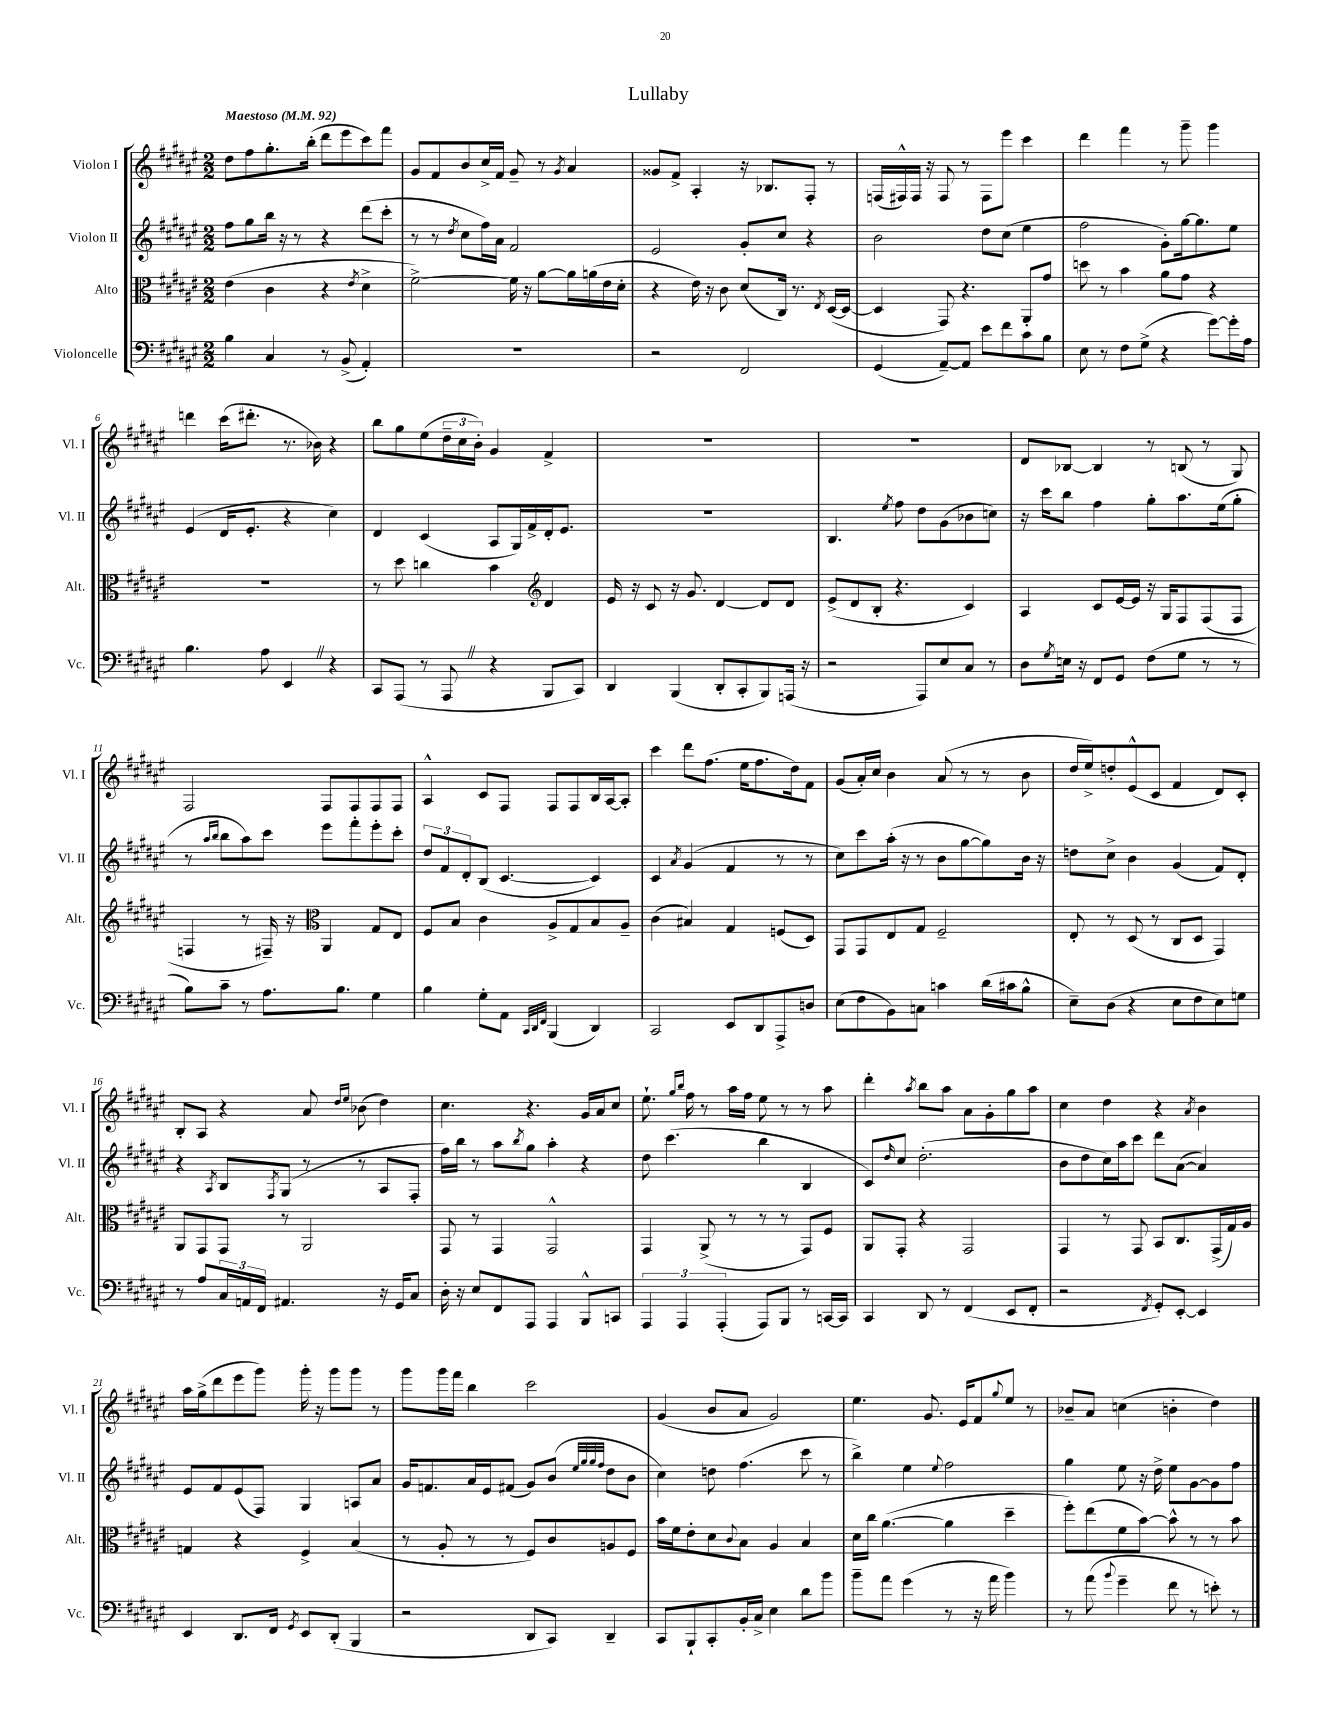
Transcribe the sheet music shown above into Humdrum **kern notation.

**kern	**kern	**kern	**kern
*staff4	*staff3	*staff2	*staff1
*clefF4	*clefC3	*clefG2	*clefG2
*k[f#c#g#d#a#e#]	*k[f#c#g#d#a#e#]	*k[f#c#g#d#a#e#]	*k[f#c#g#d#a#e#]
*M2/2	*M2/2	*M2/2	*M2/2
*MM92	*MM92	*MM92	*MM92
4B\	(4e#\	8ff#\L	8dd#\L
.	.	8gg#\	8ff#\
4C#/	4c#\	16bb\Jk	8.gg#'\
.	.	16r	.
.	.	8r	.
.	.	.	(16bb'\Jk
8r	4r	4r	8ddd#\L
(8BB^/	.	.	8eee#\
.	8qe#/	.	.
4AA#'/)	4d#^\	(8ddd#\L	8ccc#\)
.	.	8ccc#'\J	8fff#\J
=	=	=	=
1r	[2f#^\)	8r	8g#/L
.	.	8r	8f#/
.	.	8qdd#/	.
.	.	8cc#\L	8b/
.	.	16ff#\L)	16cc#^/L
.	.	16a#\JJ	16f#/JJ
.	16f#\]	2f#/	8g#~/
.	16r	.	.
.	[8a#\L	.	8r
.	.	.	8qg#/
.	16a#\]L	.	4a#/
.	(16a\	.	.
.	16e#\	.	.
.	16d#'\JJ	.	.
=	=	=	=
2r	4r	2e#/	8g##/L
.	.	.	8f#^/J
.	16e#\)	.	4A#'/
.	16r	.	.
.	8c#\	.	.
2FF#/	(8d#/L	8g#'/L	16r
.	.	.	8.B-/L
.	16C#/Jk)	8cc#/J	.
.	8.r	.	.
.	.	4r	8F#'/J
.	8qE#/	.	.
.	([16D#/LL	.	8r
.	16D#/_JJ	.	.
=	=	=	=
(4GG#/	4D#/]	2b\	(16F/LL
.	.	.	16F#^^/)
.	.	.	16F#/JJ
.	.	.	16r
[8AA#~/L)	8GG#/)	.	8F#/
8AA#/]J	4.r	.	8r
8e#\L	.	8dd#\L	8F#\L
8f#\	.	(8cc#\J	8eee#\J
8c#\	8AA#'/L	4ee#\	4ccc#\
8B\J	8g#/J	.	.
=	=	=	=
8E#\	8dd\	2ff#\	4ddd#\
8r	8r	.	.
8F#\L	4b\	.	4fff#\
(8G#^\J	.	.	.
4r	8a#\L	8g#'\L)	8r
.	8g#\J	[16gg#\k	8ggg#~\
.	.	8.gg#\]	.
[8g#\L)	4r	.	4ggg#\
16g#'\]L	.	8ee#\J	.
16A#\JJ	.	.	.
=	=	=	=
4.B\	1r	(4e#/	4ddd\
.	.	16d#/LK	(16ccc#\LK
.	.	8.e#'/J	8.ddd#'\J
8A#\	.	.	.
4EE#/	.	4r	8.r
.	.	.	16b-\)
4r	.	4cc#\)	4r
=	=	=	=
8CC#/L	8r	4d#/	8bb\L
(8AAA#/J	8dd#\	.	8gg#\
8r	4cc\	(4c#/	(8ee#\
8AAA#/	.	.	24dd#~\L
.	.	.	24cc#\
.	.	.	24b'\JJ)
4r	4b\	8A#/L	4g#/
.	.	16G#/L)	.
.	.	16f#^/	.
*	*clefG2	*	*
8BBB/L	4d#/	16d#'/J	4f#^/
.	.	8.e#/J	.
8CC#/J)	.	.	.
=	=	=	=
4DD#/	16e#/	1r	1r
.	16r	.	.
.	8c#/	.	.
(4BBB/	16r	.	.
.	8.g#/	.	.
8DD#'/L	[4d#/	.	.
8CC#'/	.	.	.
8BBB/)	8d#/]L	.	.
(16AAA/Jk	8d#/J	.	.
16r	.	.	.
=	=	=	=
2r	(8e#^/L	4.B/	1r
.	8d#/	.	.
.	8B'/J	.	.
.	.	8qee#/	.
.	4.r	8ff#\	.
8AAA#/L)	.	8dd#\L	.
8E#/	.	(8g#\	.
8C#/J	4c#/)	8b-\	.
8r	.	8cc\J)	.
=	=	=	=
8D#\L	4A#/	16r	8d#/L
.	.	16ccc#\LK	.
8qG#/	.	.	.
16E\Jk	.	8bb\J	[8B-/J
16r	.	.	.
8FF#/L	8c#/L	4ff#\	4B-/]
8GG#/J	[16e#/L	.	.
.	16e#/]JJ	.	.
(8F#\L	16r	8gg#'\L	8r
.	16G#/LK	.	.
8G#\J	8F#/	8.aa#\	(8B/
8r	(8F#/	.	8r
.	.	(16ee#\k	.
8r	8F#/J	8gg#'\J	8G#/)
=	=	=	=
8B\L)	4F/	8r	2F#/
.	.	16qqaa#/LL	.
.	.	16qqbb/JJ	.
8c#~\J	.	8bb\L	.
8r	8r	8aa#\)	.
8.A#\L	16F#~/)	8ccc#\J	.
.	16r	.	.
*	*clefC3	*	*
.	4AA#/	8eee#\L	8F#/L
8.B\J	.	.	.
.	.	8fff#'\	8F#/
4G#\	8G#/L	8eee#'\	8F#/
.	8E#/J	8ccc#'\J	8F#/J
=	=	=	=
4B\	8F#/L	12dd#/L	4A#^^/
.	.	12f#/	.
.	8B/J	.	.
.	.	12d#'/	.
8G#'\L	4c#\	(8B/J	8c#/L
8AA#\J	.	[4.c#/	8F#/J
32qqCC#/LLL	.	.	.
32qqDD#/	.	.	.
32qqFF#/JJJ	.	.	.
(4BBB/	8A#^/L	.	8F#/L
.	8G#/	.	8F#/
4DD#/)	8B/	4c#/])	16B/L
.	.	.	[16A#/J
.	8A#~/J	.	8A#'/]J
=	=	=	=
2CC#/	(4c#\	4c#/	4ccc#\
.	.	8qa#/	.
.	4B#/)	(4g#/	8ddd#\L
.	.	.	(8.ff#\J
8EE#/L	4G#/	4f#/	.
.	.	.	16ee#\LK
8DD#/	.	.	8.ff#\
8AAA#^/	(8F/L	8r	.
.	.	.	16dd#\k)
8D/J	8D#/J)	8r	8f#\J
=	=	=	=
(8E#\L	8GG#/L	8cc#\L)	(8g#/L
8F#\	8GG#/	8ccc#\	16a#'/L)
.	.	.	16cc#/JJ
8BB\)	8E#/	(16aa#'\Jk	4b\
.	.	16r	.
8C\J	8G#/J	8r	.
4c\	2F#~/	8b\L	(8a#/
.	.	[8gg#\	8r
(16d#\LL	.	8gg#\])	8r
16c#\J	.	.	.
8B^^\J	.	16b\Jk	8b\
.	.	16r	.
=	=	=	=
8E#~\L)	8E#'/	8dd\L	16dd#/LL
.	.	.	16ee#^/J)
(8D#\J	8r	8cc#^\J	8dd'/
4r	(8D#/	4b\	(8e#^^/
.	8r	.	8c#/J
8E#\L	8C#/L	(4g#/	4f#/
8F#\	8D#/J	.	.
8E#\)	4GG#/)	8f#/L)	8d#/L)
8G\J	.	8d#'/J	8c#'/J
=	=	=	=
8r	8AA#/L	4r	8B'/L
8A#/L	8GG#/	.	8A#/J
.	.	8qA#/	.
24C#/L	8GG#/J	8B/L	4r
24AA/	.	.	.
24FF#/JJ	.	.	.
.	.	8qF#/	.
4.AA#/	8r	(8G#/J	.
.	2AA#/	8r	8a#/
.	.	.	16qqdd#/LL
.	.	.	16qqee#/JJ
.	.	8r	(8b-\
16r	.	8A#/L	4dd#\)
16GG#/LK	.	.	.
8C#/J	.	8F#'/J	.
=	=	=	=
16D#'\	8GG#/	16ff#\LL)	4.cc#\
16r	.	16bb\JJ	.
8E#/L	8r	8r	.
8FF#/	4GG#/	8aa#\L	.
.	.	8qbb/	.
8AAA#/J	.	8gg#\J	4.r
4AAA#/	2GG#^^/	4aa#'\	.
8BBB^^/L	.	4r	16g#/LL
.	.	.	16a#/J
8CC/J	.	.	8cc#/J
=	=	=	=
6AAA#/	4GG#/	8dd#\	8.ee#`\
.	.	(4.ccc#\	.
6AAA#/	.	.	.
.	.	.	16qqgg#/LL
.	.	.	16qqbb/JJ
.	.	.	16ff#\
.	(8AA#^/	.	8r
(6AAA#'/	.	.	.
.	8r	.	16aa#\LL
.	.	.	16ff#\JJ
8AAA#/L)	8r	4bb\	8ee#\
8BBB/J	8r	.	8r
8r	8GG#/L)	4B/	8r
[16CC/LL	8F#/J	.	8aa#\
16CC/]JJ	.	.	.
=	=	=	=
4CC#/	8AA#/L	8c#/L)	4ddd#'\
.	.	16qqdd#/	.
.	8GG#'/J	8cc#/J	.
.	.	.	8qaa#/
8DD#/	4r	(2.dd#'\	8bb\L
8r	.	.	8aa#\J
(4FF#/	2GG#/	.	8a#\L
.	.	.	8g#'\
8EE#/L	.	.	8gg#\
8FF#'/J	.	.	8aa#\J
=	=	=	=
2r	4GG#/	8b\L	4cc#\
.	.	8dd#\	.
.	8r	16cc#\L)	4dd#\
.	.	16aa#\J	.
.	8GG#/	8ccc#\J	.
8qFF#/	.	.	.
8GG#'/L)	8BB/L	8ddd#\L	4r
[8EE#'/J	8.C#/	([8a#\J	.
.	.	.	8qa#/
4EE#/]	.	4a#/])	4b\
.	(16GG#^/L	.	.
.	16G#/)	.	.
.	16A#/JJ	.	.
=	=	=	=
4EE#/	4G/	8e#/L	16aa#\LL
.	.	.	(16gg#^\J
.	.	8f#/	8ddd#\
8.DD#/L	4r	(8e#/	8eee#\
.	.	8F#/J)	8ggg#\J)
16FF#/Jk	.	.	.
8qGG#/	.	.	.
8EE#/L	4F#^/	4G#/	16ggg#'\
.	.	.	16r
(8DD#'/J	.	.	8ggg#\L
4BBB/	(4B/	8A/L	8ggg#\J
.	.	8a#/J	8r
=	=	=	=
2r	8r	16g#/LK	8ggg#\L
.	.	8.f/	.
.	8A#'/	.	16ggg#\L
.	.	.	16fff#\JJ
.	8r	16a#/L	4bb\
.	.	16e#/J	.
.	8r	(8f#/J	.
8DD#/L	8F#/L)	8g#/L)	2ccc#\
8CC#/J)	8c#/	(8b/J	.
.	.	32qqee#/LLL	.
.	.	32qqgg#/	.
.	.	32qqgg#/	.
.	.	32qqff#/JJJ	.
4DD#~/	8A/	8dd#\L	.
.	8F#/J	8b\J	.
=	=	=	=
8CC#/L	16b\LL	4cc#\)	(4g#/
.	16f#\J	.	.
8BBB`/	8e#'\	.	.
8CC#'/	8d#\	8dd\	8b/L
.	8qqc#/	.	.
16BB'/L	8B\J	(4.ff#\	8a#/J
16C#^/JJ	.	.	.
4E#\	4A#/	.	2g#/)
8d#\L	4B/	8ccc#\	.
8b\J	.	8r	.
=	=	=	=
8b~\L	16d#\LL	4bb^\)	4.ee#\
.	16cc#\JJ	.	.
8a#\J	([4.a#\	.	.
(4g#\	.	4ee#\	.
.	.	.	8.g#/
.	.	8qqee#/	.
8r	4a#\]	2ff#\	.
.	.	.	16e#/LK
16r	.	.	8f#/
16a#\	.	.	.
.	.	.	8qqgg#/
4b\)	4dd#~\	.	8ee#/J
.	.	.	8r
=	=	=	=
8r	8ff#'\L)	4gg#\	8b-~/L
(8a#\	(8ee#\	.	8a#/J
8qqb/	.	.	.
4g#~\	8f#\	8ee#\	(4cc\
.	[8b\J)	16r	.
.	.	16dd#^\	.
8f#\	8b^^\]	8ee#\L	4b'\
8r	8r	[8g#\	.
8e'\)	8r	8g#\]	4dd#\)
8r	8b\	8ff#\J	.
==	==	==	==
*-	*-	*-	*-
